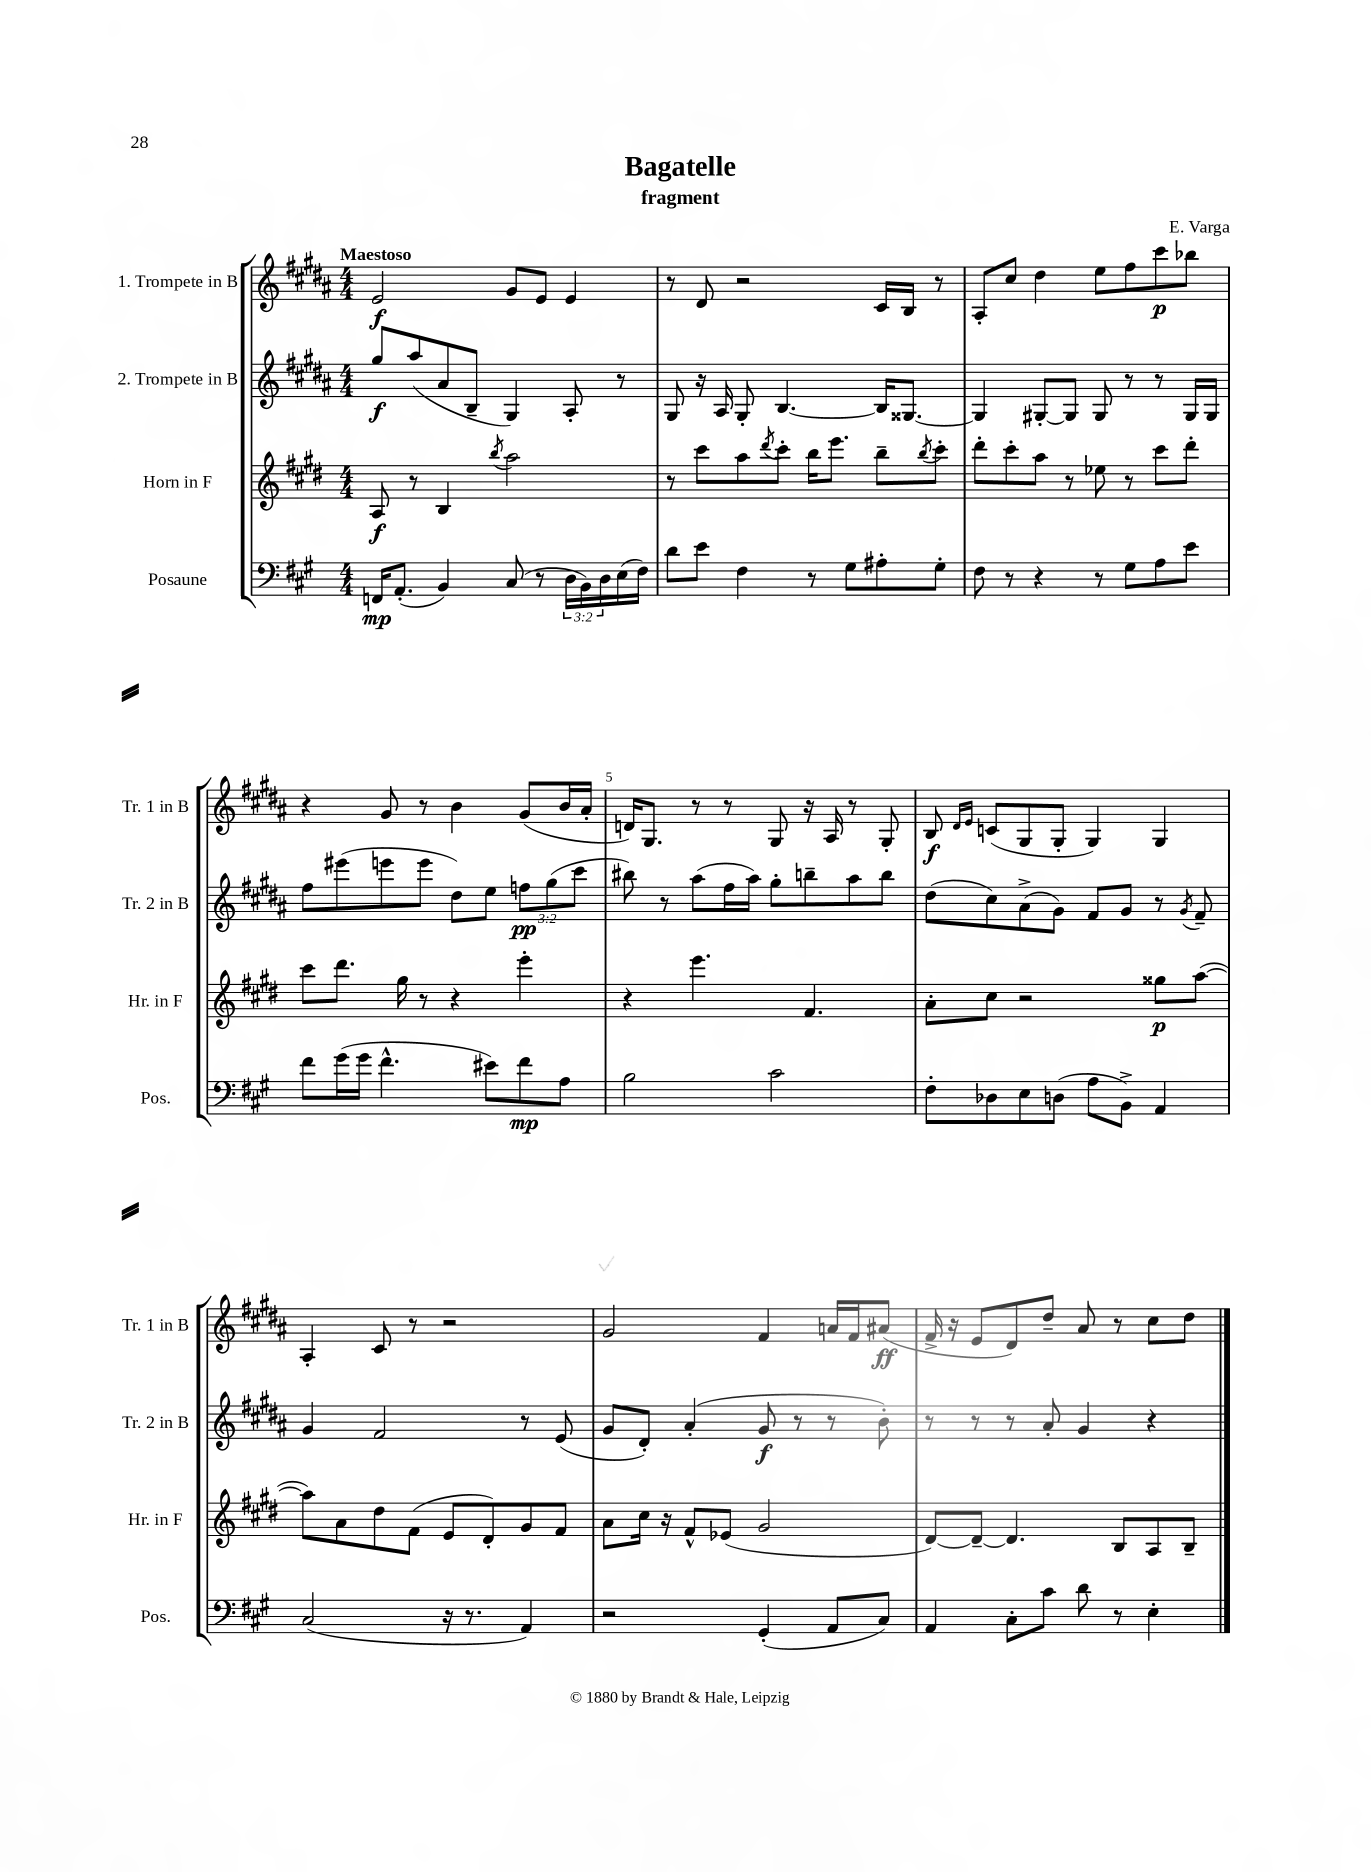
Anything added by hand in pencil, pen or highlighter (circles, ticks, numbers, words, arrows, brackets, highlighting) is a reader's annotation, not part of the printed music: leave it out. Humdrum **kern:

**kern	**dynam	**kern	**dynam	**kern	**dynam	**kern	**dynam
*part4	*part4	*part3	*part3	*part2	*part2	*part1	*part1
*staff4	*staff4	*staff3	*staff3	*staff2	*staff2	*staff1	*staff1
*I"Posaune	*	*I"Horn in F	*	*I"2. Trompete in B	*	*I"1. Trompete in B	*
*I'Pos.	*	*I'Hr. in F	*	*I'Tr. 2 in B	*	*I'Tr. 1 in B	*
*clefF4	*	*clefG2	*	*clefG2	*	*clefG2	*
*k[f#c#g#]	*	*k[f#c#g#d#]	*	*k[f#c#g#d#a#]	*	*k[f#c#g#d#a#]	*
*M4/4	*	*M4/4	*	*M4/4	*	*M4/4	*
=1	=1	=1	=1	=1	=1	=1	=1
!	!	!	!	!	!	!LO:TX:a:B:t=Maestoso	!
16FFn/KL	mp	8A/	f	8gg#/L	f	2e/	f
(8.AA'/J	.	.	.	.	.	.	.
.	.	8r	.	(8aa#/	.	.	.
4BB/)	.	4B/	.	8a#/	.	.	.
.	.	.	.	8B~/J	.	.	.
.	.	8qbb/	.	.	.	.	.
(8C#/	.	2aa\	.	4G#/)	.	8g#/L	.
8r	.	.	.	.	.	8e/J	.
24D\LL	.	.	.	8A#'/	.	4e/	.
24BB\)	.	.	.	.	.	.	.
24D\	.	.	.	.	.	.	.
(16E\	.	.	.	8r	.	.	.
16F#\JJ)	.	.	.	.	.	.	.
=2	=2	=2	=2	=2	=2	=2	=2
8d\L	.	8r	.	8G#/	.	8r	.
8e\J	.	8ccc#\L	.	16r	.	8d#/	.
.	.	.	.	16A#/	.	.	.
4F#\	.	8aa\	.	8G#'/	.	2r	.
.	.	8qddd#/	.	.	.	.	.
.	.	8ccc#'\J	.	[4.B/	.	.	.
8r	.	16bb\KL	.	.	.	.	.
.	.	8.eee\J	.	.	.	.	.
8G#\L	.	.	.	.	.	.	.
8A#X'\	.	8bb~\L	.	16B/KL]	.	16c#/LL	.
.	.	.	.	[8.G##X/J	.	16B/JJ	.
.	.	8qbb/	.	.	.	.	.
8G#'\J	.	8ccc#'\J	.	.	.	8r	.
=3	=3	=3	=3	=3	=3	=3	=3
8F#\	.	8ddd#'\L	.	4G##/]	.	8A#'/L	.
8r	.	8ccc#'\	.	.	.	8cc#/J	.
4r	.	8aa\J	.	[8G#X'/L	.	4dd#\	.
.	.	8r	.	8G#/J]	.	.	.
8r	.	8ee-X\	.	8G#/	.	8ee\L	.
8G#\L	.	8r	.	8r	.	8ff#\	.
8A\	.	8ccc#\L	.	8r	.	8ccc#\	p
8e\J	.	8ddd#'\J	.	16G#/LL	.	8bb-X\J	.
.	.	.	.	16G#/JJ	.	.	.
!!LO:LB:g=z
=4	=4	=4	=4	=4	=4	=4	=4
8f#\L	.	8ccc#\L	.	8ff#\L	.	4r	.
(16g#\L	.	8.ddd#\J	.	(8eee#X\	.	.	.
16g#\JJ	.	.	.	.	.	.	.
4.f#^^\	.	.	.	8eeen\	.	8g#/	.
.	.	16gg#\	.	.	.	.	.
.	.	8r	.	8eee\J	.	8r	.
.	.	4r	.	8dd#\L)	.	4b\	.
8e#X\L)	.	.	.	8ee\J	.	.	.
8f#\	mp	4eee'\	.	12ffn\L	pp	(8g#/L	.
.	.	.	.	(12gg#\	.	.	.
8A\J	.	.	.	.	.	16b/L	.
.	.	.	.	12ccc#\J	.	.	.
.	.	.	.	.	.	16a#'/JJ	.
=5	=5	=5	=5	=5	=5	=5	=5
2B\	.	4r	.	8bb#X\)	.	16dn/KL)	.
.	.	.	.	.	.	8.G#/J	.
.	.	.	.	8r	.	.	.
.	.	4.eee\	.	(8aa#\L	.	8r	.
.	.	.	.	16ff#\L	.	8r	.
.	.	.	.	16aa#\JJ)	.	.	.
2c#\	.	.	.	8gg#'\L	.	8G#/	.
.	.	4.f#/	.	8bbn~\	.	16r	.
.	.	.	.	.	.	16A#/	.
.	.	.	.	8aa#\	.	8r	.
.	.	.	.	8bb\J	.	8G#'/	.
=6	=6	=6	=6	=6	=6	=6	=6
8F#'\L	.	8a'\L	.	(8dd#\L	.	8B/	f
.	.	.	.	.	.	16qqd#/LL	.
.	.	.	.	.	.	16qqe/JJ	.
8D-X\	.	8cc#\J	.	8cc#\)	.	(8cn/L	.
8E\	.	2r	.	(8a#^\	.	8G#/	.
(8Dn\J	.	.	.	8g#\J)	.	8G#'/J	.
8A\L	.	.	.	8f#/L	.	4G#/)	.
8BB^\J)	.	.	.	8g#/J	.	.	.
4AA/	.	8gg##X\L	p	8r	.	4G#/	.
.	.	.	.	8qg#/	.	.	.
.	.	([8aa\J	.	8f#~/	.	.	.
!!LO:LB:g=z
=7	=7	=7	=7	=7	=7	=7	=7
(2C#/	.	8aa\L])	.	4g#/	.	4A#'/	.
.	.	8a\	.	.	.	.	.
.	.	8dd#\	.	2f#/	.	8c#/	.
.	.	(8f#\J	.	.	.	8r	.
16r	.	8e/L	.	.	.	2r	.
8.r	.	.	.	.	.	.	.
.	.	8d#'/)	.	.	.	.	.
4AA/)	.	8g#/	.	8r	.	.	.
.	.	8f#/J	.	(8e/	.	.	.
=8	=8	=8	=8	=8	=8	=8	=8
2r	.	8a\L	.	8g#/L	.	2g#/	.
.	.	16cc#\Jk	.	8d#'/J)	.	.	.
.	.	16r	.	.	.	.	.
.	.	8f#^^/L	.	(4a#'/	.	.	.
.	.	(8e-X/J	.	.	.	.	.
(4GG#'/	.	2g#/	.	8g#/	f	4f#/	.
.	.	.	.	8r	.	.	.
8AA/L	.	.	.	8r	.	16an/LL	.
.	.	.	.	.	.	16f#/J	.
8C#/J)	.	.	.	8b'\)	.	(8a#X/J	ff
=9	=9	=9	=9	=9	=9	=9	=9
4AA/	.	[8d#/L)	.	8r	.	16f#^/	.
.	.	.	.	.	.	16r	.
.	.	8d#~/J_	.	8r	.	8e/L	.
8C#'\L	.	4.d#/]	.	8r	.	8d#/)	.
8c#\J	.	.	.	8a#'/	.	8dd#~/J	.
8d\	.	.	.	4g#/	.	8a#/	.
8r	.	8B/L	.	.	.	8r	.
4E'\	.	8A/	.	4r	.	8cc#\L	.
.	.	8B~/J	.	.	.	8dd#\J	.
==	==	==	==	==	==	==	==
*-	*-	*-	*-	*-	*-	*-	*-
